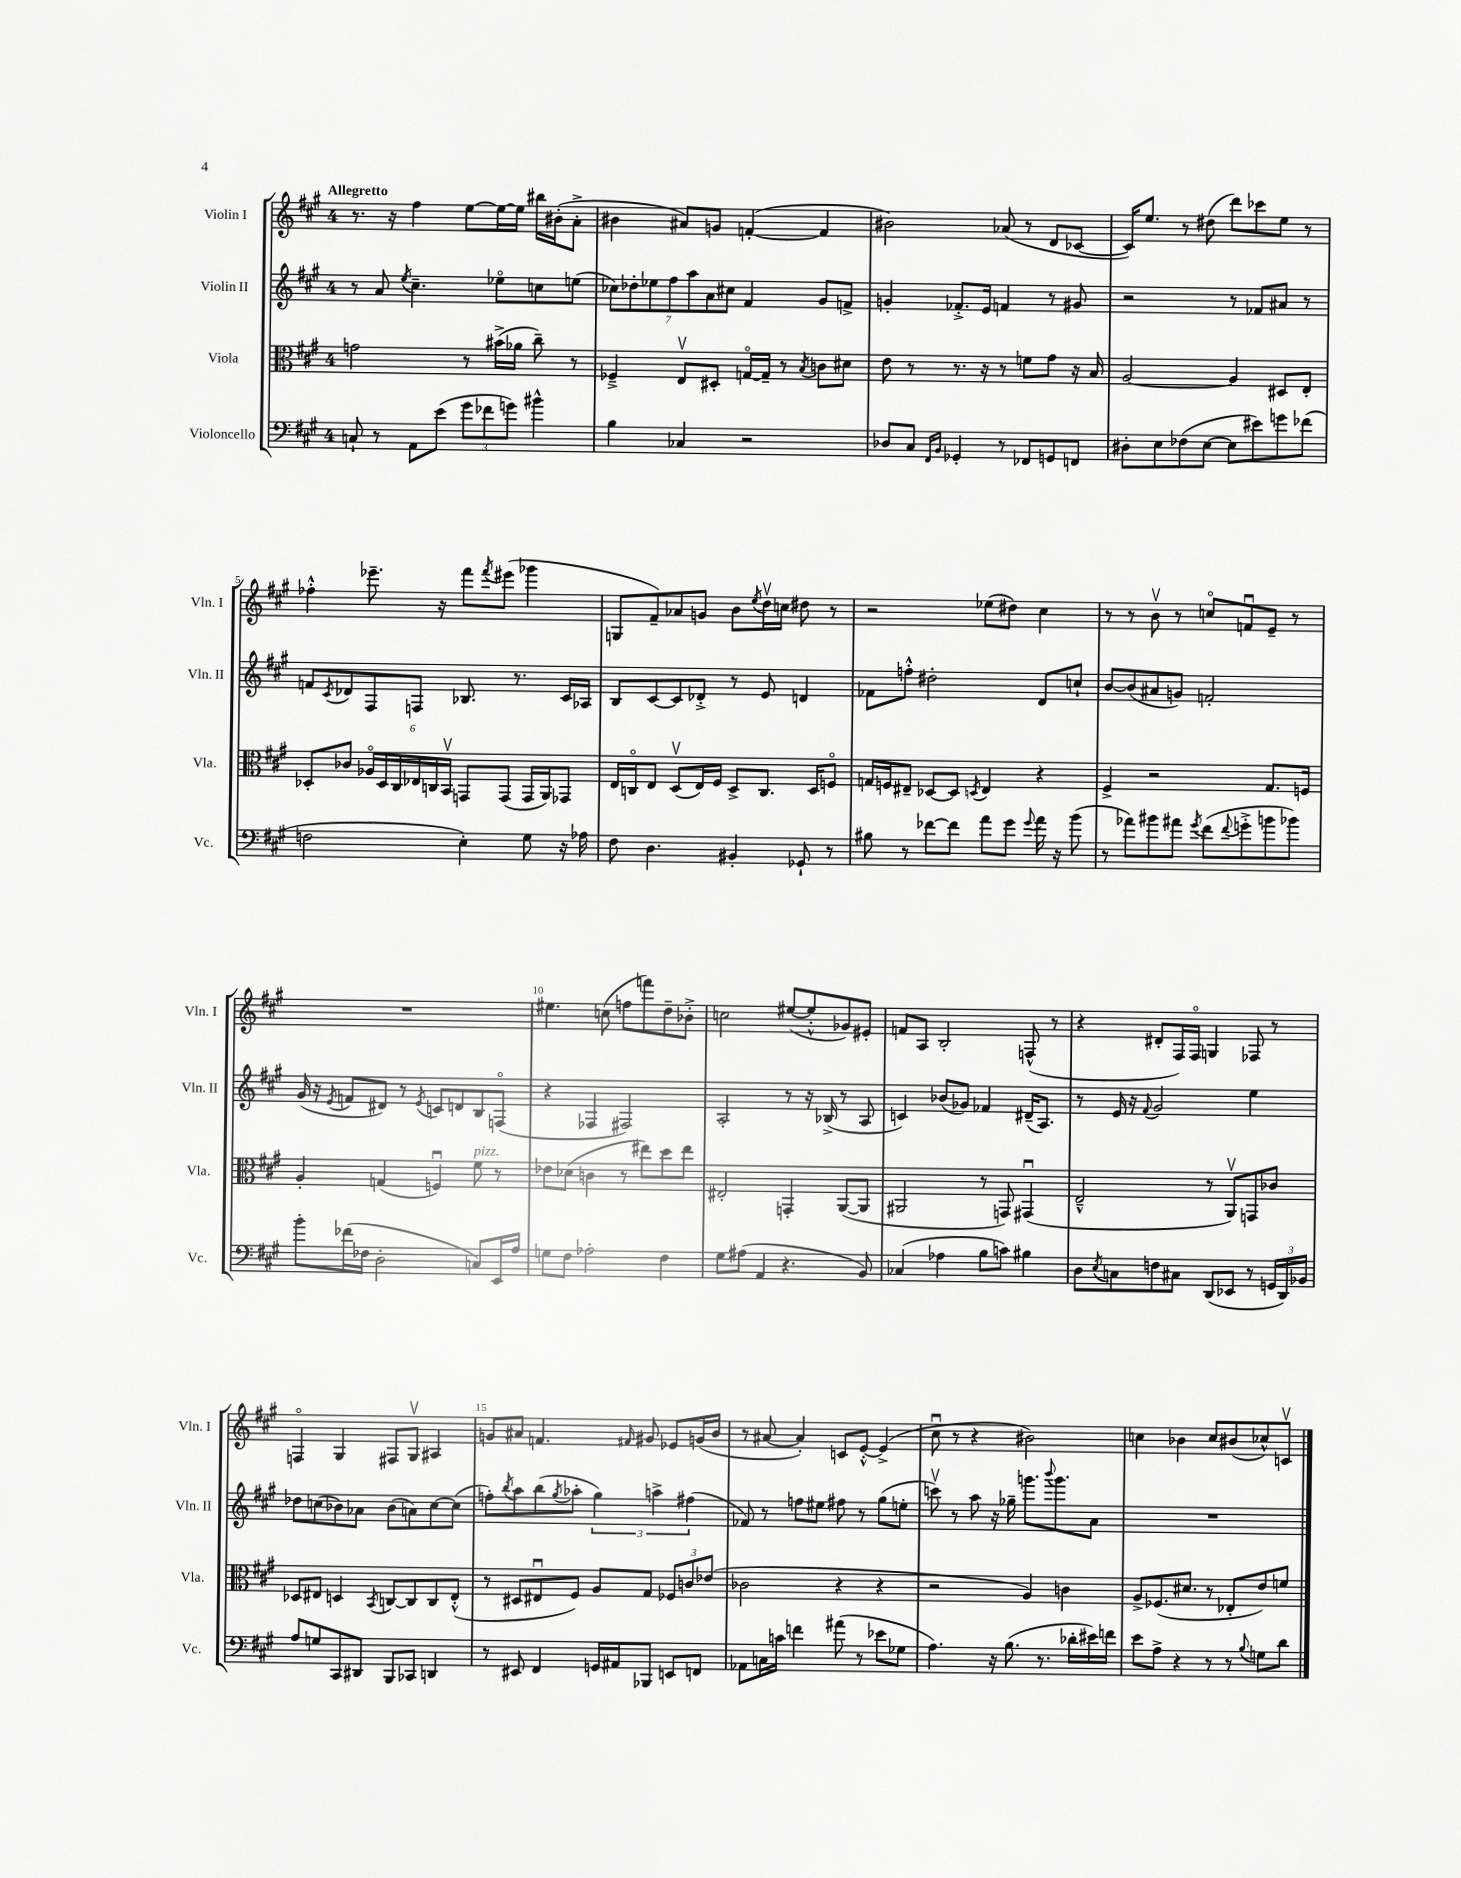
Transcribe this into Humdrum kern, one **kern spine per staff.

**kern	**kern	**kern	**kern
*staff4	*staff3	*staff2	*staff1
*clefF4	*clefC3	*clefG2	*clefG2
*k[f#c#g#]	*k[f#c#g#]	*k[f#c#g#]	*k[f#c#g#]
*M4/4	*M4/4	*M4/4	*M4/4
8C`	2g	8r	8.r
8r	.	8a	.
.	.	.	16r
.	.	8qee	.
8AA	.	4.cc#~	4ff#
(8e	.	.	.
12g#	8r	.	[8ee
12f-	.	.	.
.	(16b#^	8ee-o	16ee_
12g)	.	.	.
.	16a-	.	16ee]
4b#^^	8cc#~)	8cc	16bb#
.	.	.	(16b#'
.	8r	(8ee	8a'^
=	=	=	=
4B	4F-~^	14cc-)	4b#
.	.	14dd-'	.
.	.	14ee-	.
.	.	14ff#	.
4C-	8Ev	.	8a#)
.	.	14aa	.
.	.	14a	.
.	8D#'	.	8g
.	.	14cc#	.
2r	[16Go	4f#	([4f'
.	16G~]	.	.
.	8r	.	.
.	8qB	.	.
.	8c	8g#	4f]
.	8d#	8f^	.
=	=	=	=
8D-	8e	4g'	2b#)
8C#	8r	.	.
16qqFF#	.	.	.
16qqBB	.	.	.
4GG-'	8.r	8.f-'^	.
.	16r	16e	.
8r	8r	4f	(8a-
8FF-	8f	.	8r
8GG	8g#	8r	8d
8FF	16r	8g#	[8c-
.	16B	.	.
=	=	=	=
8D#'	[2A	2r	16c-])
.	.	.	8.ee
8E	.	.	.
(8F-	.	.	8r
[8E	.	.	(8dd#
8E]	4A]	8r	8ddd)
8e#)	.	8f-	8ccc-
8g	8D#	8a#	8ee
(8f-	8E'	8r	8r
=	=	=	=
2F	8D-'	8f	4ff-'^^
.	.	8qc#	.
.	8c-	8d-	.
.	24A-o	8F#	8.eee-~
.	24D-	.	.
.	24C#	.	.
.	24E-	8F	.
.	24C	.	.
.	.	.	16r
.	24BBv	.	.
4E')	8GG	8.B-	8fff#
.	.	.	8qfff#
.	(8GG	.	(8eee#
.	.	8.r	.
8G#	16GG	.	4ggg-
.	16AA)	.	.
16r	8GG-	16c#	.
16A-	.	16A-	.
=	=	=	=
8F#	16E	8B	8G
.	16Co	.	.
4.D	8E	[8c#	8f#~)
.	(8Dv	8c#]	8a-
.	16E)	8d-'^	8g
.	16F#	.	.
4BB#'	8D^	8r	8b
.	.	.	8qee
.	8.C	8e	16ddv
.	.	.	16cc
8GG-`	.	4d	8dd#
.	16D	.	.
8r	8Fo	.	8r
=	=	=	=
8B#	16G	8f-	2r
.	16F	.	.
8r	8E#~	8ff'^^	.
[8f-	[8D-	2dd#'	.
8f-]	8D-]	.	.
.	8qD	.	.
8a	4E#	.	(8ee-
8g#	.	.	8dd#)
8qqg#	.	.	.
16a	4r	8d	4cc#
16r	.	.	.
(8b	.	8cc`	.
=	=	=	=
8r	4F#^	[8b	8r
8a-)	.	(8b]	8r
8b#	2r	8a#	8bv
8a#	.	8g)	8r
8qg#	.	.	.
(8f#	.	2f'	8cco
8qqf#	.	.	.
8g'^	.	.	8fu
8b	8.G#	.	8e~
8b-)	.	.	8r
.	16F	.	.
=	=	=	=
8b'	4A'	(16g#	1r
.	.	16r	.
.	.	8qe	.
(16f-	.	8f	.
16F-	.	.	.
2D'	(4G	8d#)	.
.	.	8r	.
.	.	8qe	.
.	4Fu)	8c	.
.	.	8d	.
8C)	8f#	8B	.
16EE	8r	(8Fo	.
16A	.	.	.
=	=	=	=
8G	8e-	4r	4.ee#
8F#	(8d-	.	.
2A-'	4c	4F-	.
.	.	.	(8cc
.	8r	2F#)	8ff
.	8ee#)	.	8fff)
4F#	8dd	.	8dd~
.	8ee#	.	8b-'^
=	=	=	=
8G#	2E#'	2A'	2cc
(8A#	.	.	.
4AA	.	.	.
4.r	4GG'	8r	([8ee#
.	.	16r	8ee#'^^]
.	.	(16B-^	.
.	([8AA	8r	8g-)
8BB)	8AA]	8A	8e#'
=	=	=	=
(4C-	2AA#	4c)	8f
.	.	.	8A
4A-	.	(8b-	2B'
.	.	8g-)	.
8B	8r	4f-	.
8c)	8GG)	.	.
4B#	(4GG#u	(16d#~	(8F^^
.	.	8.A)	.
.	.	.	8r
=	=	=	=
8D	2E~^^	8r	4r
8qE	.	.	.
8C	.	16e	.
.	.	16r	.
.	.	8qqf#	.
8F	.	2g#	8d#'
8C#	.	.	16F#)
.	.	.	16F#o
(8DD	8r	.	4G
8EE-	8AAv)	.	.
8r	8GG	4ee	8F-
24GG	8c-	.	8r
24DD)	.	.	.
24BB-	.	.	.
=	=	=	=
8A	8D-	8dd-	4Fo
8G	8E#	(8cc	.
8CC#	4D	8b-)	4G#
8DD#	.	8a-	.
.	8qBB	.	.
8BBB	[8C	(8b-	8F#
8CC-	8C]	8a)	8G#v
4DD	8C	[8cc	4A#
.	(8E#'^^	(8cc]	.
=	=	=	=
8r	8r	8ff')	8g
.	.	8qbb	.
8EE#	8D#	8aa	8a#
4FF#	8E#u	(8bb	4.f
.	.	8qgg#	.
.	8F#)	8aa-'	.
16GG	8A	6gg#)	.
16AA#	.	.	.
.	.	.	16qqf#
8BBB-	8G#	.	8g#
.	.	6aa^	.
8EE	12F-	.	8e-
.	12c	(6ff#	.
8FF	.	.	(16g
.	(12e-	.	.
.	.	.	16b
=	=	=	=
8AA-	2c-	8f-)	8r
16C	.	8r	[8a#
16c	.	.	.
4f	.	8ff	4a#'])
.	.	8ee#	.
(8a#	4r	8ff#	8c
8r	.	8r	[8e'^^
8e-	4r	(8gg#	(4e^]
8G-	.	8ee'	.
=	=	=	=
4.A)	2r	8cccv)	8cc#u
.	.	8r	8r
.	.	8aa	4r
16r	.	16r	.
(8.B	.	16gg-~	.
.	4A)	8.ggg	2b#)
8.r	.	.	.
.	.	8qqbbb	.
.	.	8.ggg	.
.	4c	.	.
16d-'	.	.	.
16e#)	.	8a	.
16f	.	.	.
=	=	=	=
8e	8A^	1r	4cc
8A^	(8.F-	.	.
4r	.	.	4b-
.	8.d#	.	.
8r	8r	.	8cc
8r	8E-'	.	(8b#
8qqB	.	.	.
8G	8e)	.	8cc-^^)
8d	8f	.	8cv
==	==	==	==
*-	*-	*-	*-
